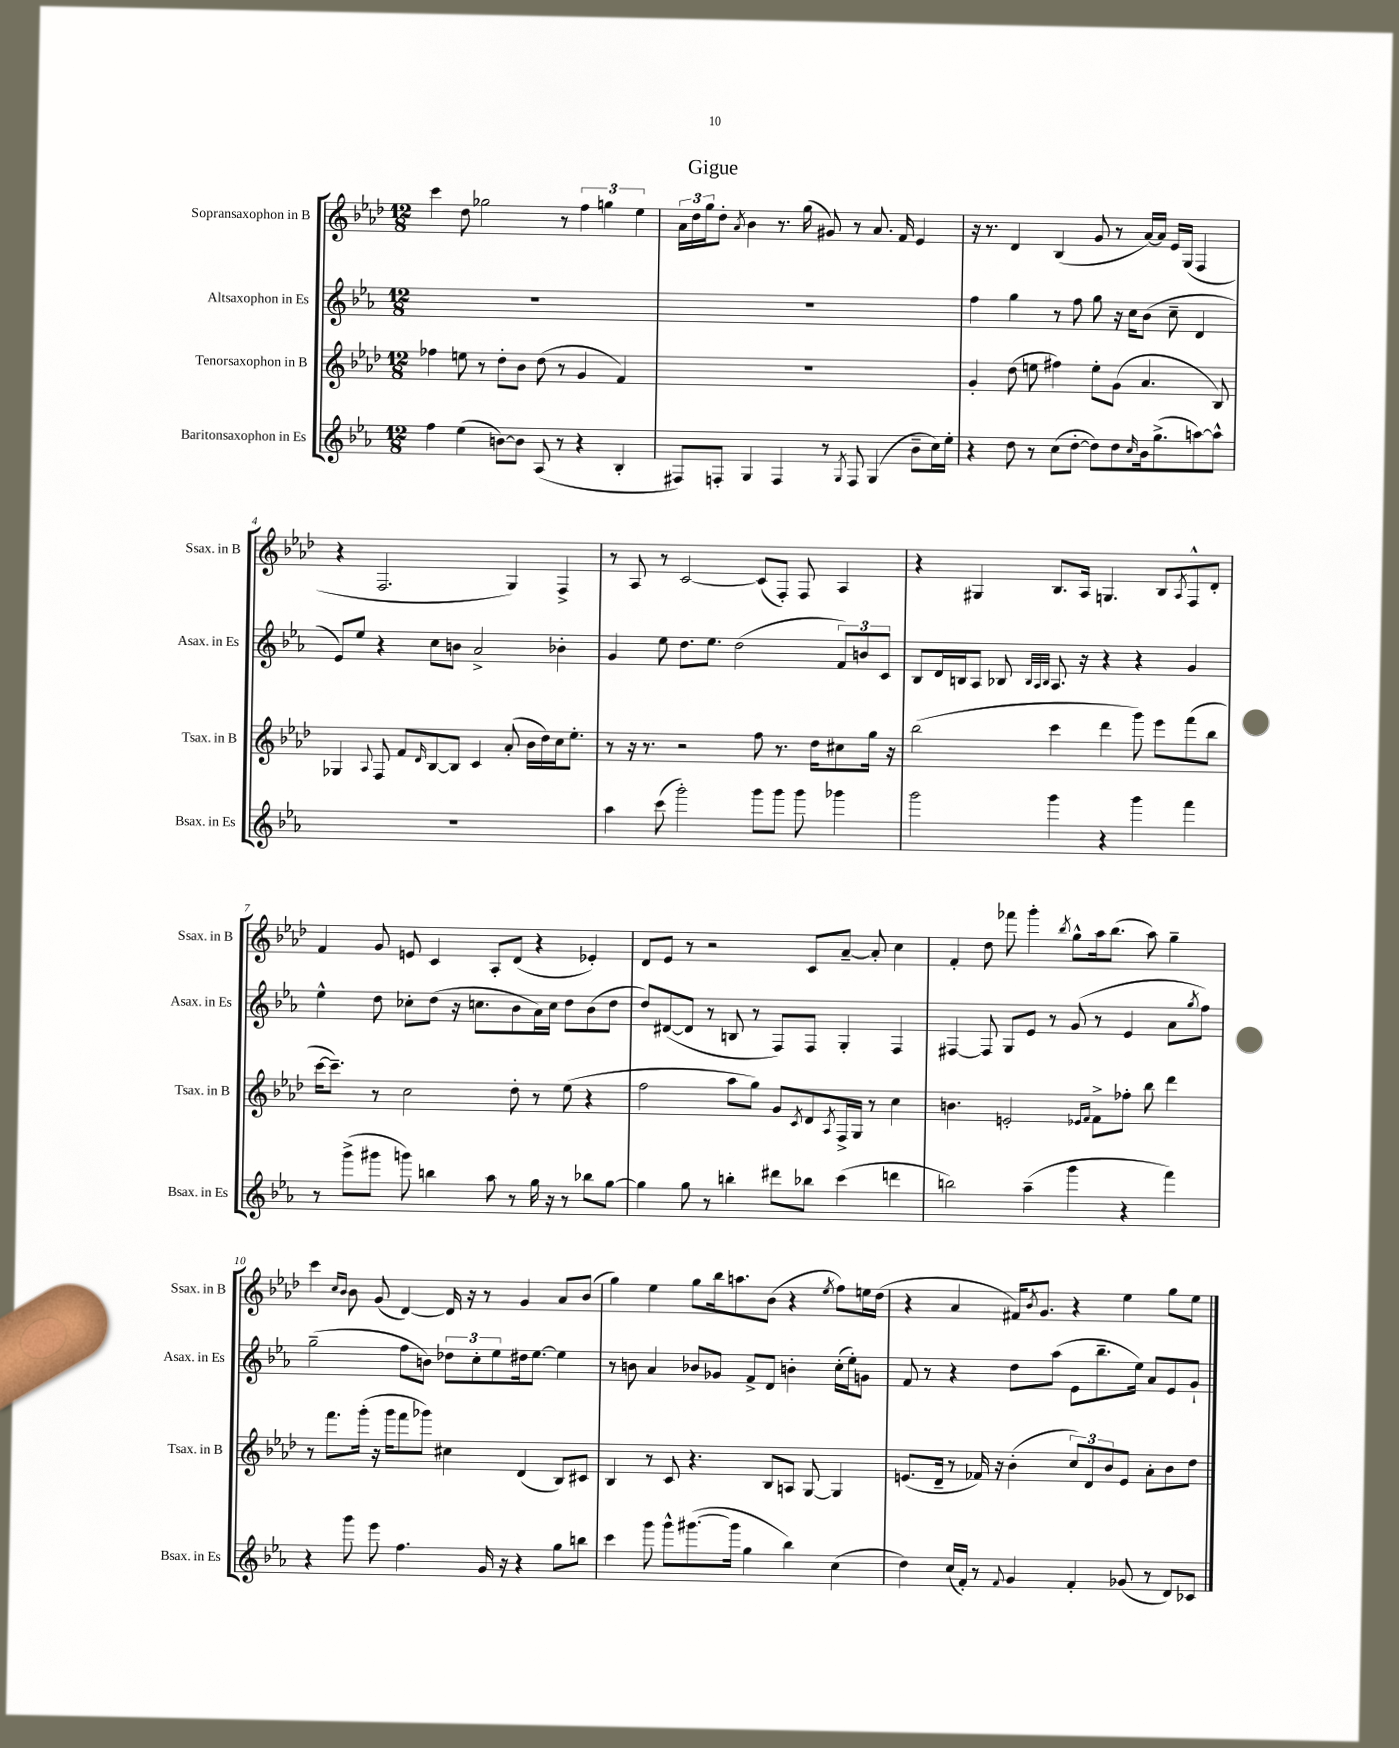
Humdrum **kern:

**kern	**kern	**kern	**kern
*staff4	*staff3	*staff2	*staff1
*clefG2	*clefG2	*clefG2	*clefG2
*k[b-e-a-]	*k[b-e-a-d-]	*k[b-e-a-]	*k[b-e-a-d-]
*M12/8	*M12/8	*M12/8	*M12/8
4ff\	4ff-\	1.r	4ccc\
(4ee-\	8ee\	.	8dd-\
.	8r	.	2gg-\
[8b\L)	8dd-'\L	.	.
8b\]J	8b-\J	.	.
(8A-/	(8dd-\	.	.
8r	8r	.	8r
4r	4g/	.	6ff\
.	.	.	6gg\
4B-'/	4f/)	.	.
.	.	.	6ee-\
=	=	=	=
8F#/L)	1.r	1.r	24a-\LL
.	.	.	24dd-\
.	.	.	24gg\J
8F'/J	.	.	8dd-'\J
.	.	.	8qa-/
4G/	.	.	4b-\
4F/	.	.	8.r
.	.	.	(16gg\
8r	.	.	8g#/)
8qG/	.	.	.
8F/	.	.	8r
(4G/	.	.	8.a-/
.	.	.	16f/
8b-~\L	.	.	4e-/
16cc\L)	.	.	.
16ee-'\JJ	.	.	.
=	=	=	=
4r	4g'/	4ff\	16r
.	.	.	8.r
8dd\	(8dd-\	4gg\	4d-/
8r	8ee\	.	.
(8cc\L	4ff#\)	8r	(4B-/
[8dd'\J	.	8ff\	.
8dd\]L)	8ee'\L	8gg\	8g/
8dd\	(8g\J	16r	8r
.	.	16cc\LK	.
16qqcc/	.	.	.
16b-\k	4.a-/	(8b-\J	[16a-/LL)
(8.gg^\	.	.	16a-/]JJ
.	.	8cc~\	16e-/LL
.	.	.	(16G/JJ
[8aa\)	.	4d/	4F/
8aa^^\]J	8B-/)	.	.
=	=	=	=
1.r	4G-/	8e-/L)	4r
.	.	8ee-/J	.
.	8qqA-/	.	.
.	8F/	4r	2.F/
.	8f/L	.	.
.	16qqd-/	.	.
.	[8B-/	8cc\L	.
.	8B-/]J	8b\J	.
.	4c/	2a-^/	.
.	(8a-'/	.	4G/)
.	16b-\LL	.	.
.	16dd-\)	.	.
.	16cc\J	4b-'\	4F^/
.	8.ee-'\J	.	.
=	=	=	=
4aa-\	8r	4g/	8r
.	16r	.	8A-/
.	8.r	.	.
(8ccc\	.	8ee-\	8r
2ggg'\)	2r	8.dd\L	[2c/
.	.	8.ee-\J	.
.	.	(2dd\	.
8ggg\L	8ff\	.	(8c/]L
8ggg\J	8.r	.	8F'/J)
8ggg\	.	.	8F/
.	16dd-\LK	.	.
4ggg-\	8cc#\	12f/L)	4A-/
.	.	12b/	.
.	16gg\Jk	.	.
.	.	12c/J	.
.	16r	.	.
=	=	=	=
2ggg\	(2bb-\	8B-/L	4r
.	.	16d/L	.
.	.	16B/J	.
.	.	8A-/J	4G#/
.	.	8B-/	.
.	.	32qqB-/LLL	.
.	.	32qqA-/	.
.	.	32qqB-/JJJ	.
4ggg\	4ccc\	8.A-/	8.B-/L
.	.	16r	16A-/Jk
4r	4ddd-\	4r	4.G/
4ggg\	8ggg\)	4r	.
.	8eee-\L	.	8B-/L
.	.	.	8qA-/
4fff\	(8fff\	4g/	8F^^/
.	8bb-\J	.	8d-'/J
=	=	=	=
8r	[16ccc\LK	4ee-^^\	4f/
.	8.ccc~\]J)	.	.
(8ggg^\L	.	.	.
8ggg#\J	8r	8dd\	8g/
8ggg\)	2cc\	8cc-'\L	8e/
4bb\	.	(8dd\J	4c/
.	.	16r	.
.	.	8.cc\L	.
8aa-\	.	.	8A-'/L
8r	8dd-'\	8b-\	(8d-/J
16gg\	8r	16a-\L)	4r
16r	.	16cc\JJ	.
8r	(8ee-\	8dd\L	.
8bb-\L	4r	(8b-\	4e-'/)
[8gg\J	.	8dd\J	.
=	=	=	=
4gg\]	2ff\	8dd/L)	8d-/L
.	.	([8d#/	8e-/J
8gg\	.	8d#/]J	8r
8r	.	8r	2r
4bb'\	8aa-\L	8B/	.
.	8gg\J)	8r	.
8ddd#\L	8g/L	8F/L)	.
.	8qc/	.	.
8bb-\J	8d-/	8F/J	8c/L
.	8qA-/	.	.
(4ccc\	16F^/L	4G'/	[8a-~/J
.	16G/JJ	.	.
.	8r	.	8a-'/]
4ddd\	4cc\	4F/	4cc\
=	=	=	=
2bb\)	4.b\	[4F#/	4f'/
.	.	8F#/]	8dd-\
.	2e'/	8G/L	8fff-\
(4aa-~\	.	8e-/J	4ggg'\
.	.	8r	.
.	.	.	8qbb-/
4ggg\	.	(8g/	8gg^^\L
.	16qqe-/LL	.	.
.	16qqf/JJ	.	.
.	8f^\L	8r	16aa-\k
.	.	.	(8.bb-\J
4r	8ff-'\J	4e-/	.
.	8bb-\	.	8aa-\)
4fff\)	4ddd-\	8a-\L	4gg~\
.	.	8qgg/	.
.	.	8ff\J)	.
=	=	=	=
4r	8r	(2gg~\	4ccc\
.	8.fff\L	.	.
.	.	.	16qqcc/LL
.	.	.	16qqb-/JJ
8ggg\	.	.	8b-\
.	(16ggg'\Jk	.	.
8eee-\	16r	.	(8g/
.	16ggg\LK	.	.
4.ff\	8fff\	8ff\L	[4d-/)
.	8ggg-\J)	8b\J)	.
.	4cc#\	12dd-\L	16d-/]
.	.	.	16r
.	.	12cc'\	.
16g/	.	.	8r
.	.	12ee-\	.
16r	.	.	.
4r	(4d-/	16dd#\k	4g/
.	.	[8.ee-\J	.
8gg\L	8B-/L)	4ee-\]	8a-/L
8bb\J	8c#/J	.	(8b-/J
=	=	=	=
4ccc\	4B-/	8r	4gg\)
.	.	8b\	.
8ggg\	8r	4a-/	4ee-\
8ggg^^\L	8c/	.	.
([8.ggg#\	4.r	8b-/L	8gg\L
.	.	8g-/J	16bb-\k
16ggg#\]Jk	.	.	8.aa\
4gg\	.	8f^/L	.
.	8B-/L	8d/J	(8b-\J
4bb-\)	8A/J	4b'\	4r
.	[8G/	.	.
.	.	.	8qee-/
(4cc\	4G/]	(16cc'\LL	8ff\L)
.	.	16ee-'\J)	.
.	.	8g\J	16ee\L
.	.	.	(16dd-\JJ
=	=	=	=
4dd\)	(8.e/L	8f/	4r
.	.	8r	.
.	16d-~/Jk	.	.
(16cc/LL	8r	4r	4a-/
16f'/JJ)	.	.	.
8r	16f-/)	.	.
.	16r	.	.
8qqf/	.	.	.
4g/	(4b-'\	8dd\L	16f#/LK)
.	.	.	8qb-/
.	.	.	8.g/J
.	.	(8aa-\J	.
4f'/	12cc/L)	8e-\L	4r
.	12d-/	.	.
.	.	8.bb-~\	.
.	12b-/	.	.
(8g-/	8e/J	.	4ee-\
.	.	16ee-\Jk)	.
8r	8a-'\L	8a-/L	.
8d/L)	8b-\	8e-/	8gg\L
8c-/J	8dd-\J	8g`/J	8ee-\J
==	==	==	==
*-	*-	*-	*-
